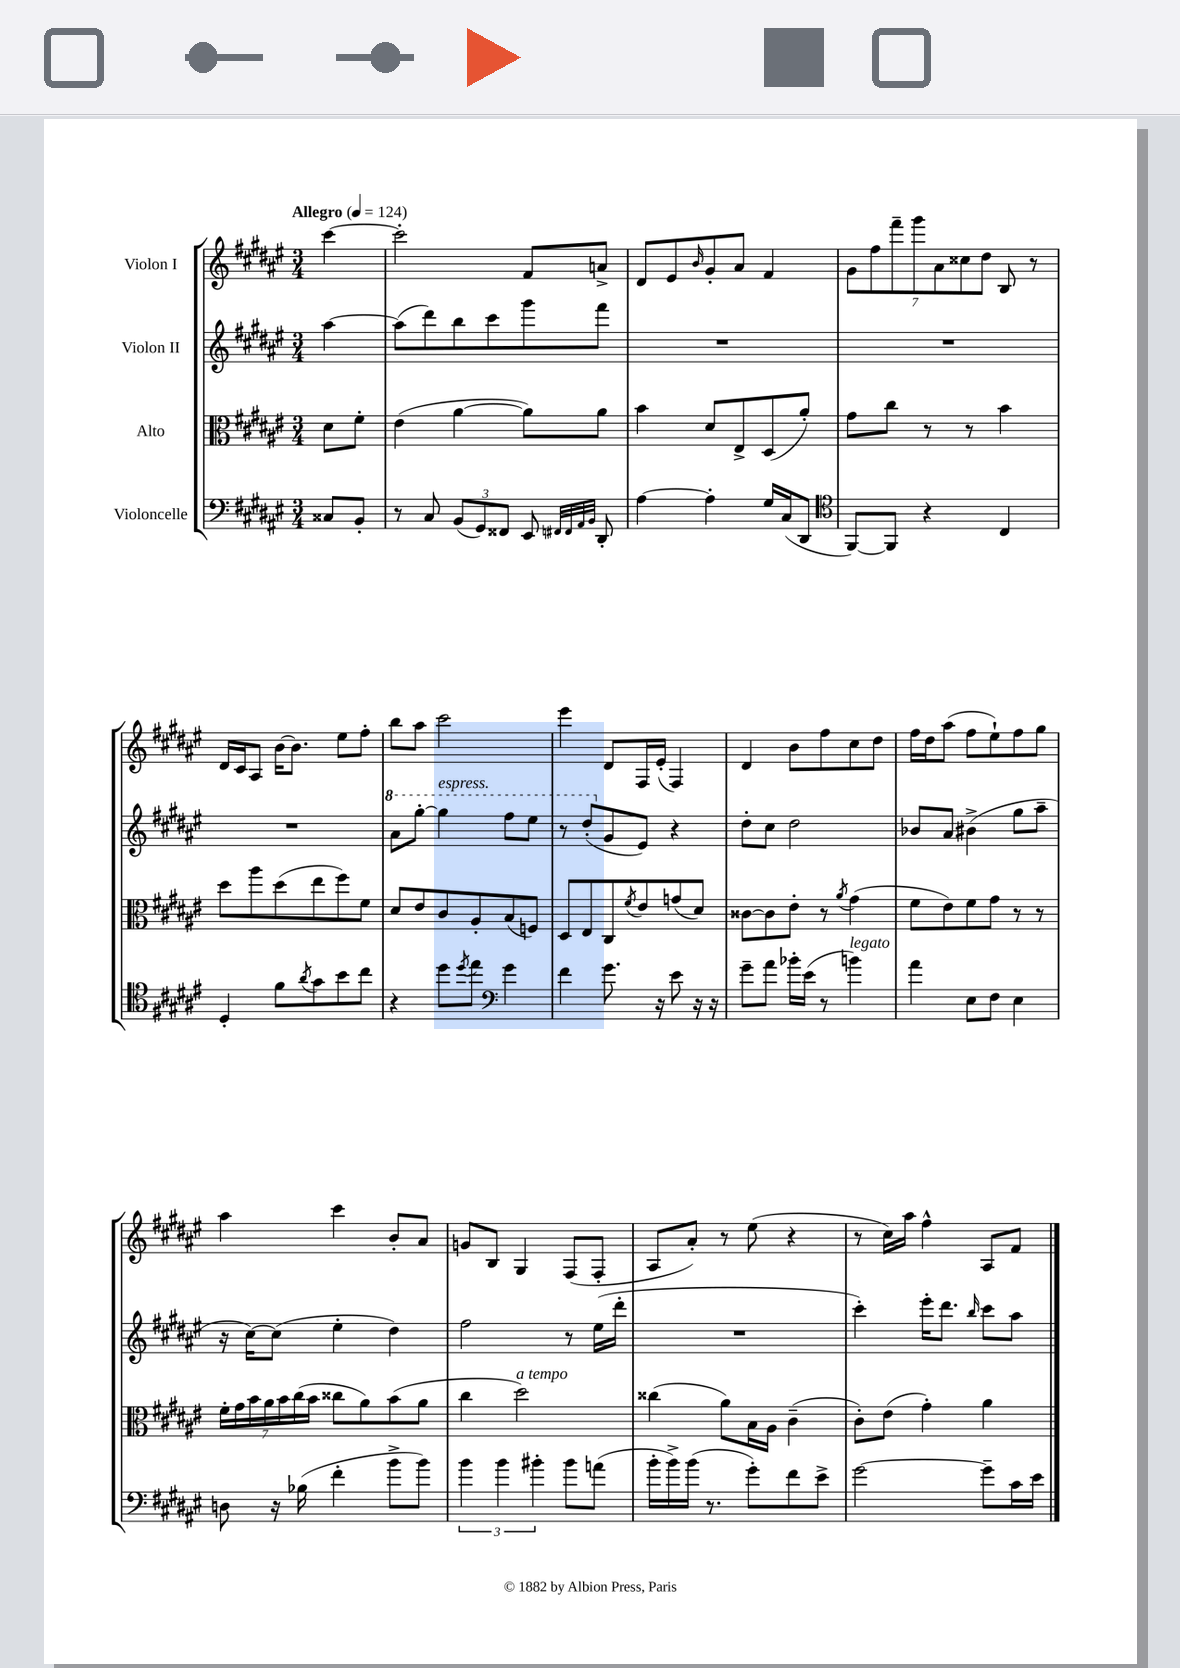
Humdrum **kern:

**kern	**kern	**kern	**kern
*staff4	*staff3	*staff2	*staff1
*clefF4	*clefC3	*clefG2	*clefG2
*k[f#c#g#d#a#e#]	*k[f#c#g#d#a#e#]	*k[f#c#g#d#a#e#]	*k[f#c#g#d#a#e#]
*M3/4	*M3/4	*M3/4	*M3/4
*MM124	*MM124	*MM124	*MM124
8C##	8d#	[4aa#	[4ccc#
8BB'	8f#'	.	.
=	=	=	=
8r	(4e#	(8aa#]	2ccc#']
8C#	.	8ddd#)	.
(12BB	[4a#	8bb	.
12GG#)	.	.	.
.	.	8ccc#	.
12FF##	.	.	.
8EE#	8a#])	8ggg#	8f#
32qqFF#	.	.	.
32qqFF#	.	.	.
32qqAA#	.	.	.
32qqBB	.	.	.
8DD#'	8a#	8fff#	8a^
=	=	=	=
[4A#	4b	2.r	8d#
.	.	.	8e#
.	.	.	16qqb
4A#']	8d#	.	8g#'
.	8E#^	.	8a#
16G#	(8D#	.	4f#
(16C#	.	.	.
8DD#	8a#')	.	.
=	=	=	=
*clefC4	*	*	*
[8FF#)	8g#	2.r	14g#
.	.	.	14ff#
8FF#]	8cc#	.	.
.	.	.	14fff#~
.	.	.	14ggg#
4r	8r	.	.
.	.	.	14a#
.	.	.	14cc##
.	8r	.	.
.	.	.	14dd#
4C#	4b	.	8B
.	.	.	8r
=	=	=	=
4D#'	8dd#	2.r	16d#
.	.	.	16c#
.	8aa#	.	8A#
8f#	(8dd#	.	[16b
.	.	.	8.b]
8qa#	.	.	.
8g#	8ee#	.	.
8b	8ff#)	.	8ee#
8cc#	8f#	.	8ff#'
=	=	=	=
4r	8d#	8aa#	8bb
.	8e#	[8ggg#'	8aa#
8dd#	8c#	4ggg#]	2ccc#
8qdd#	.	.	.
8ee#	8A#'	.	.
*clefF4	*	*	*
4g#	(8B	8fff#	.
.	8F)	8eee#	.
=	=	=	=
4f#	8D#	8r	4eee#
.	8E#	(8ddd#'	.
8.g#	8C#	8g#	8d#
.	8qf#	.	.
.	8e#	8e#)	16F#
16r	.	.	(16e#'
8e#	(8g	4r	4F#)
16r	8d#)	.	.
16r	.	.	.
=	=	=	=
8g#~	[8c##	8dd#'	4d#
8a#	8c##]	8cc#	.
16b-'	8e#'	2dd#	8b
(16e#	.	.	.
8r	8r	.	8ff#
.	8qa#	.	.
4b)	(4g#	.	8cc#
.	.	.	8dd#
=	=	=	=
4a#	8f#	8b-	16ff#
.	.	.	16dd#
.	8e#)	8a#	(8aa#
8E#	8f#	(4b#^	8ff#
8F#	8g#	.	8ee#`)
4E#	8r	8gg#	8ff#
.	8r	8aa#~	8gg#
=	=	=	=
8D	28f#'	16r	4aa#
.	28g#	.	.
.	.	[16cc#)	.
.	28b	.	.
.	28a#	.	.
16r	.	(8cc#]	.
.	28b	.	.
.	(28cc#	.	.
(16B-	.	.	.
.	28b	.	.
4f#'	8cc##	4ee#'	4ccc#
.	8a#)	.	.
8b^	(8b	4dd#)	8b'
8b)	8a#	.	8a#
=	=	=	=
6b	4cc#	2ff#	8g
.	.	.	8B
6b	.	.	.
.	2dd#)	.	4G#
6b#'	.	.	.
8b#	.	8r	(8F#
(8a	.	(16ee#	8F#'
.	.	16ddd#'	.
=	=	=	=
16b'	(4cc##	2.r	8A#
16b^)	.	.	.
(16b	.	.	8a#')
8.r	.	.	.
.	8a#)	.	8r
8g#')	16B	.	(8ee#
.	16A#	.	.
8f#	(4c#~	.	4r
8e#^	.	.	.
=	=	=	=
[2g#	8c#')	4ccc#')	8r
.	(8e#	.	16cc#)
.	.	.	16aa#
.	4g#')	16eee#'	4ff#^^
.	.	8.ddd#	.
.	.	16qqbb	.
8g#~]	4a#	8ccc#	8A#
16c#	.	8aa#	8f#
16e#	.	.	.
==	==	==	==
*-	*-	*-	*-
